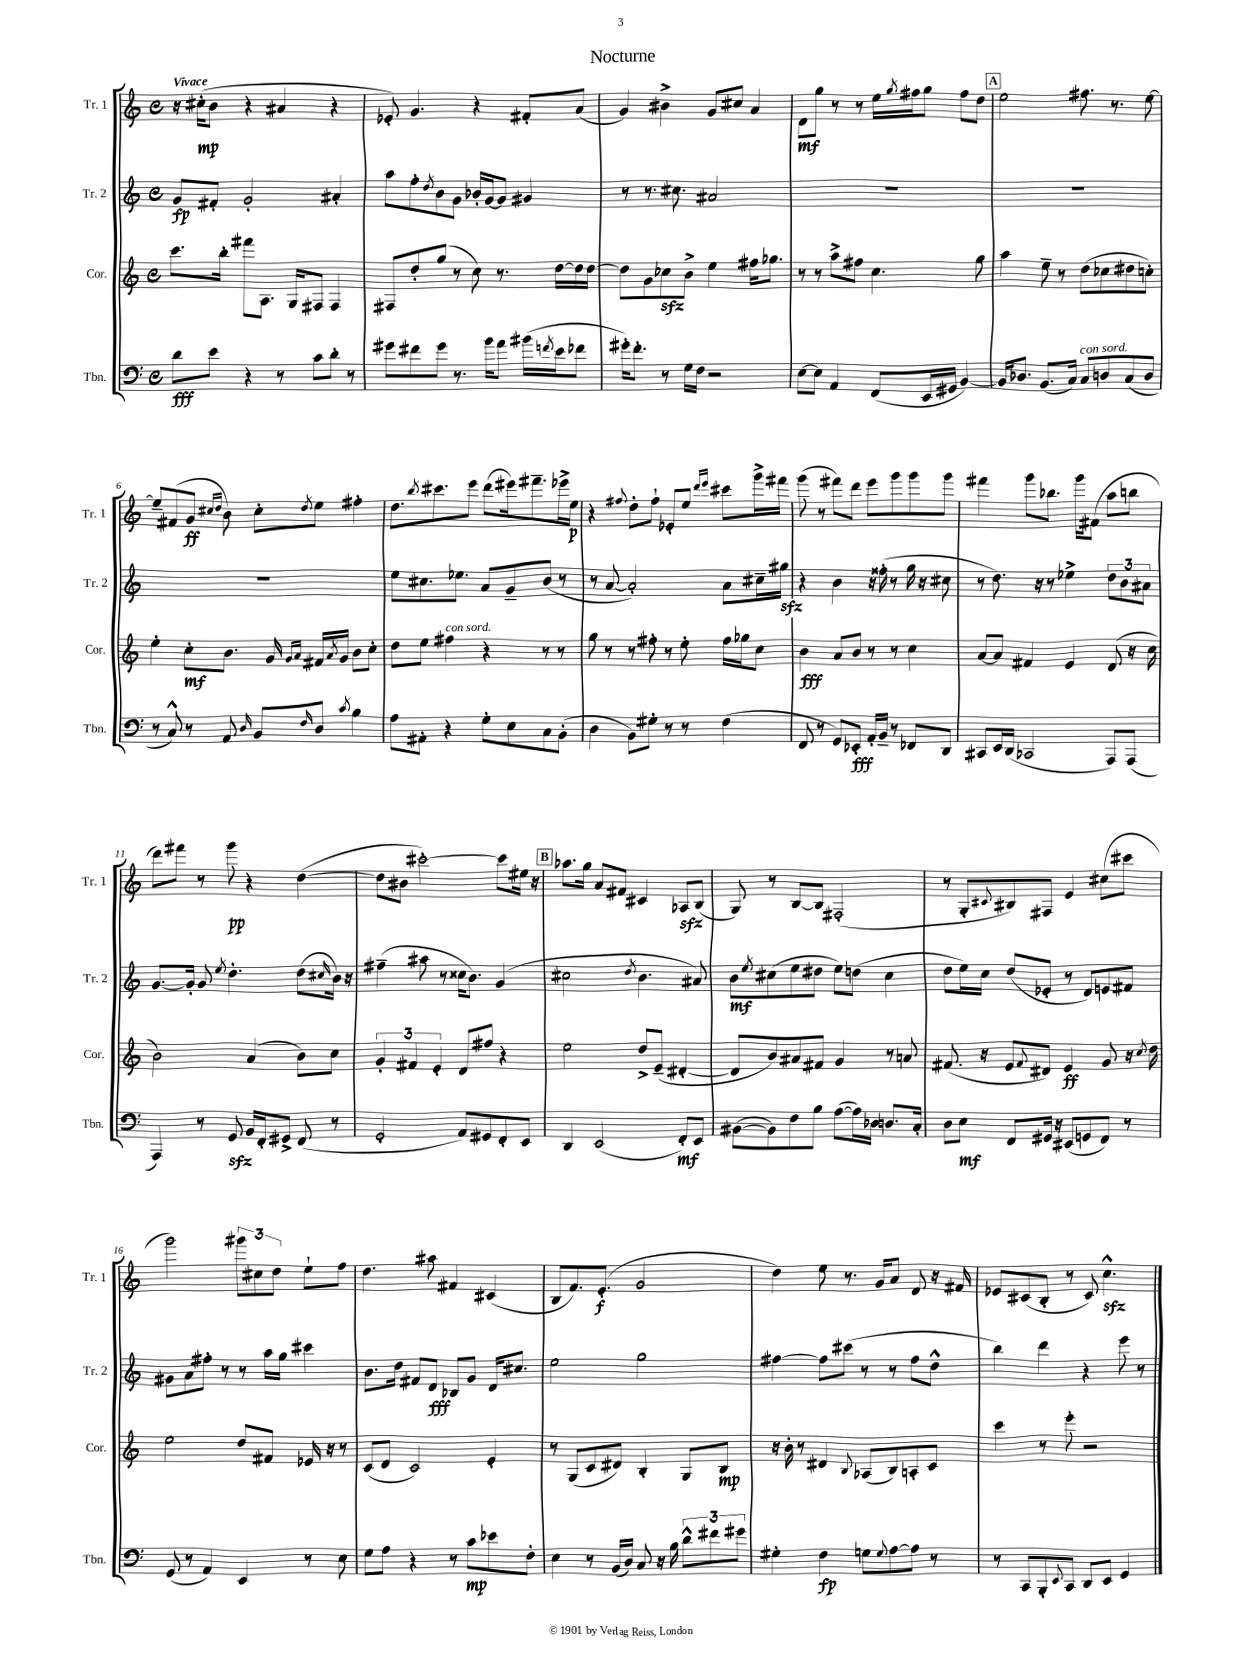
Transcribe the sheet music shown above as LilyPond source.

\header { title = "Nocturne" }
<<
\new StaffGroup <<
\new Staff = "s0" \with { instrumentName = "Tr. 1" shortInstrumentName = "Tr. 1" } {
    \clef treble \key c \major \defaultTimeSignature \time 4/4 \tempo "Vivace"
    r16 cis''16-.\mp( b'8 r4 ais'4 r4 |
    ees'8-.) g'4. r4 fis'8-. a'8( |
    g'4) bis'4-> g'8 cis''8 a'4 |
    d'8\mf g''8 r8 r8 e''16 \acciaccatura { g''8 } fis''16 g''8 fis''8 d''8 |
    \mark \markup { \box "A" } e''2 fis''8. r8. e''8~ |
    e''8-- fis'8( g'8\ff \grace { cis''16 d''16 } b'8) cis''8-. \acciaccatura { d''8 } e''8 fis''4-. |
    d''8. \acciaccatura { b''8 } cis'''8. e'''8 d'''8( eis'''16) fis'''8.-- ees'''16-> e''16\p |
    r4 \appoggiatura { fis''8 } d''8-. fis''8-! ees'8-. e''8 \grace { d'''16 e'''16 } cis'''8 g'''16-> fis'''16 |
    g'''8( r8 fis'''8) d'''8 e'''8 g'''8 g'''8 g'''8 |
    fis'''4 g'''8 bes''8. g'''16 fis'8( a''8 b''8 |
    d'''8) fis'''8 r8 g'''8\pp r4 d''4~( |
    d''8 bis'8 cis'''2~-.) cis'''8 eis''16 r16 |
    \mark \markup { \box "B" } aes''8. g''16 a'8 fis'8 cis'4 aes8\sfz b8( |
    g8) r8 b8~ b8 fis2-.( |
    r8 g8-. \appoggiatura { cis'8 } bis8) fis8 e'4 cis''8( cis'''8 |
    g'''2) \tuplet 3/2 { gis'''8 cis''8 d''8 } e''8-! f''8 |
    d''4. ais''8 fis'4 cis'4( |
    b8 f'8.) e'8.-.\f( g'2 |
    d''4) e''8 r8. g'16 a'8 d'8 r16 fis'16 |
    ees'8 cis'8( b8-. r8 cis'8) c''4.-^\sfz \bar "|." |
}
\new Staff = "s1" \with { instrumentName = "Tr. 2" shortInstrumentName = "Tr. 2" } {
    \clef treble \key c \major \defaultTimeSignature \time 4/4
    g'8\fp fis'8-. g'2-. ais'4-. |
    a''8 f''8-. \acciaccatura { d''8 } b'8 g'8 bes'16-. g'16~ g'8 gis'4 |
    r8 r8. cis''8. ais'2 |
    R1 |
    \mark \markup { \box "A" } R1 |
    R1 |
    e''8 cis''8. ees''8. a'8 g'8-- b'8( r8 |
    r8 a'8~ a'2-.) a'8 cis''16-- gis''16\sfz |
    r4 b'4 r16 fisis''16-.( r8 g''16 r16 cis''8 |
    r8 d''8.) r16 r8 ees''4-> \tuplet 3/2 { d''8 b'8 ais'8 } |
    g'8.~ g'16-. g'8 \acciaccatura { e''8 } d''4.-. d''8( \grace { cis''16 } b'16) r16 |
    fis''4--( ais''8 r8 cisis''16 b'8.) g'4( |
    \mark \markup { \box "B" } cis''2 \acciaccatura { d''8 } b'4. ais'8) |
    b'8\mf \acciaccatura { e''8 } cis''8( e''8 dis''8 e''8) d''8( cis''4 |
    d''8 e''16) c''16 d''8( ees'8-. r8 d'8) e'8 fis'8 |
    gis'8 a'8 fis''8-. r8 r8 a''16 g''16 cis'''4 |
    b'8. d''16 fis'8 d'8\fff bes8 g'8 d'16 cis''8. |
    e''2 g''2 |
    fis''4~ fis''8 cis'''8( r8 r8 fis''8 d''8-^ |
    b''4) d'''4 r4 e'''8 r8 \bar "|." |
}
\new Staff = "s2" \with { instrumentName = "Cor." shortInstrumentName = "Cor." } {
    \clef treble \key c \major \defaultTimeSignature \time 4/4
    c'''8. b''16-. fis'''8 a8. g16 fis8 fis4 |
    fis8 d''8-. g''8( r8 c''8) r8. d''16~ d''16 d''16~ |
    d''8 g'8 ces''8\sfz b'8-> e''4 fis''16 ges''8. |
    r8 r8 a''8-> fis''8 c''4. g''8 |
    \mark \markup { \box "A" } a''4 e''8-- r8 d''8( ces''8 dis''8 c''8-.) |
    e''4-. c''8-.\mf b'8. g'16 \grace { g'16 a'16 } fis'16 \acciaccatura { a'8 } g'16 b'8 c''8-. |
    d''8 e''8 fis''4^\markup { \italic "con sord." } r4 r8 r8 |
    g''8 r8 r8 fis''8-. r8 e''8-. fis''16 ges''16 c''8 |
    b'4\fff a'8 b'8 r8 r8 c''4 |
    a'8~ a'8 fis'4 e'4 d'8( r16 c''16 |
    b'2) a'4( b'8) c''8 |
    \tuplet 3/2 { g'4-. fis'4 e'4-. } d'8 fis''8 r4 |
    \mark \markup { \box "B" } e''2 d''8-> e'8--( dis'4~-. |
    dis'8 b'8) ais'8 fis'8 g'4 r8 a'8 |
    fis'8.( r16 e'8 \appoggiatura { fis'8 } dis'8) e'4\ff g'8 r16 \acciaccatura { c''8 } d''16 |
    e''2 d''8 fis'8 ees'16 r16 r8 |
    c'8( d'8 c'2) e'4-. |
    r8 g8( c'8 dis'8) b4-. g8 b8\mp |
    r16 b'16-. r8 dis'4 \appoggiatura { b8 } aes8( b8) a8-. c'8 |
    c'''4 r8 e'''8-. r2 \bar "|." |
}
\new Staff = "s3" \with { instrumentName = "Tbn." shortInstrumentName = "Tbn." } {
    \clef bass \key c \major \defaultTimeSignature \time 4/4
    d'8\fff e'8 r4 r8 c'8 d'8-. r8 |
    gis'8 fis'8 gis'8 r8. b'16 a'8 bis'16( \acciaccatura { f'8 } e'16 fes'8 |
    gis'16-.) f'8.-. r8 g16 f16 r2 |
    e8~ e8 a,4 f,8( e,16 gis,16 b,4~) |
    \mark \markup { \box "A" } b,16 des8. b,8.( c16) c8^\markup { \italic "con sord." } d8 c8( d8 |
    r8 c8-^) r8 a,8 \grace { d16 } b,8 \grace { f16 } d8 \acciaccatura { c'8 } b4 |
    a8 ais,8-. r4 g8-. e8 c8 b,8-.( |
    d4 b,8) gis8-. r8 r8 f4( |
    f,8 r8 g,8) ees,8-.\fff a,16-. b,16-- r8 fes,8 d,8 |
    cis,8 e,16 d,16( ces,2 a,,8) a,,8( |
    a,,4) r8 g,8\sfz b,16 f,16-. gis,8-> f,8( r8 |
    g,2-. a,8) gis,8 f,8-. e,8 |
    \mark \markup { \box "B" } d,4 e,2( f,8-.\mf) e,8 |
    bis,8~( bis,8) f8 b8 a8~( a16) des16 d8. c16-. |
    d8 e8\mf f,8 gis,16 r16 eis,8( g,8 f,8) r8 |
    g,8( r8 a,4) e,4 r8 e8 |
    g8 a8 r4 r8 c'8\mp ees'8 f8-. |
    e4 r8 b,16( d16) c8 r16 b16 \tuplet 3/2 { d'8-^ fis'8 gis'8 } |
    gis4-. f4\fp g8 \appoggiatura { g8 } a8~ a8 r8 |
    r8 c,8 b,,8-. \appoggiatura { e,8 } c,8 d,8 e,8 g,4 \bar "|." |
}
>>
>>
